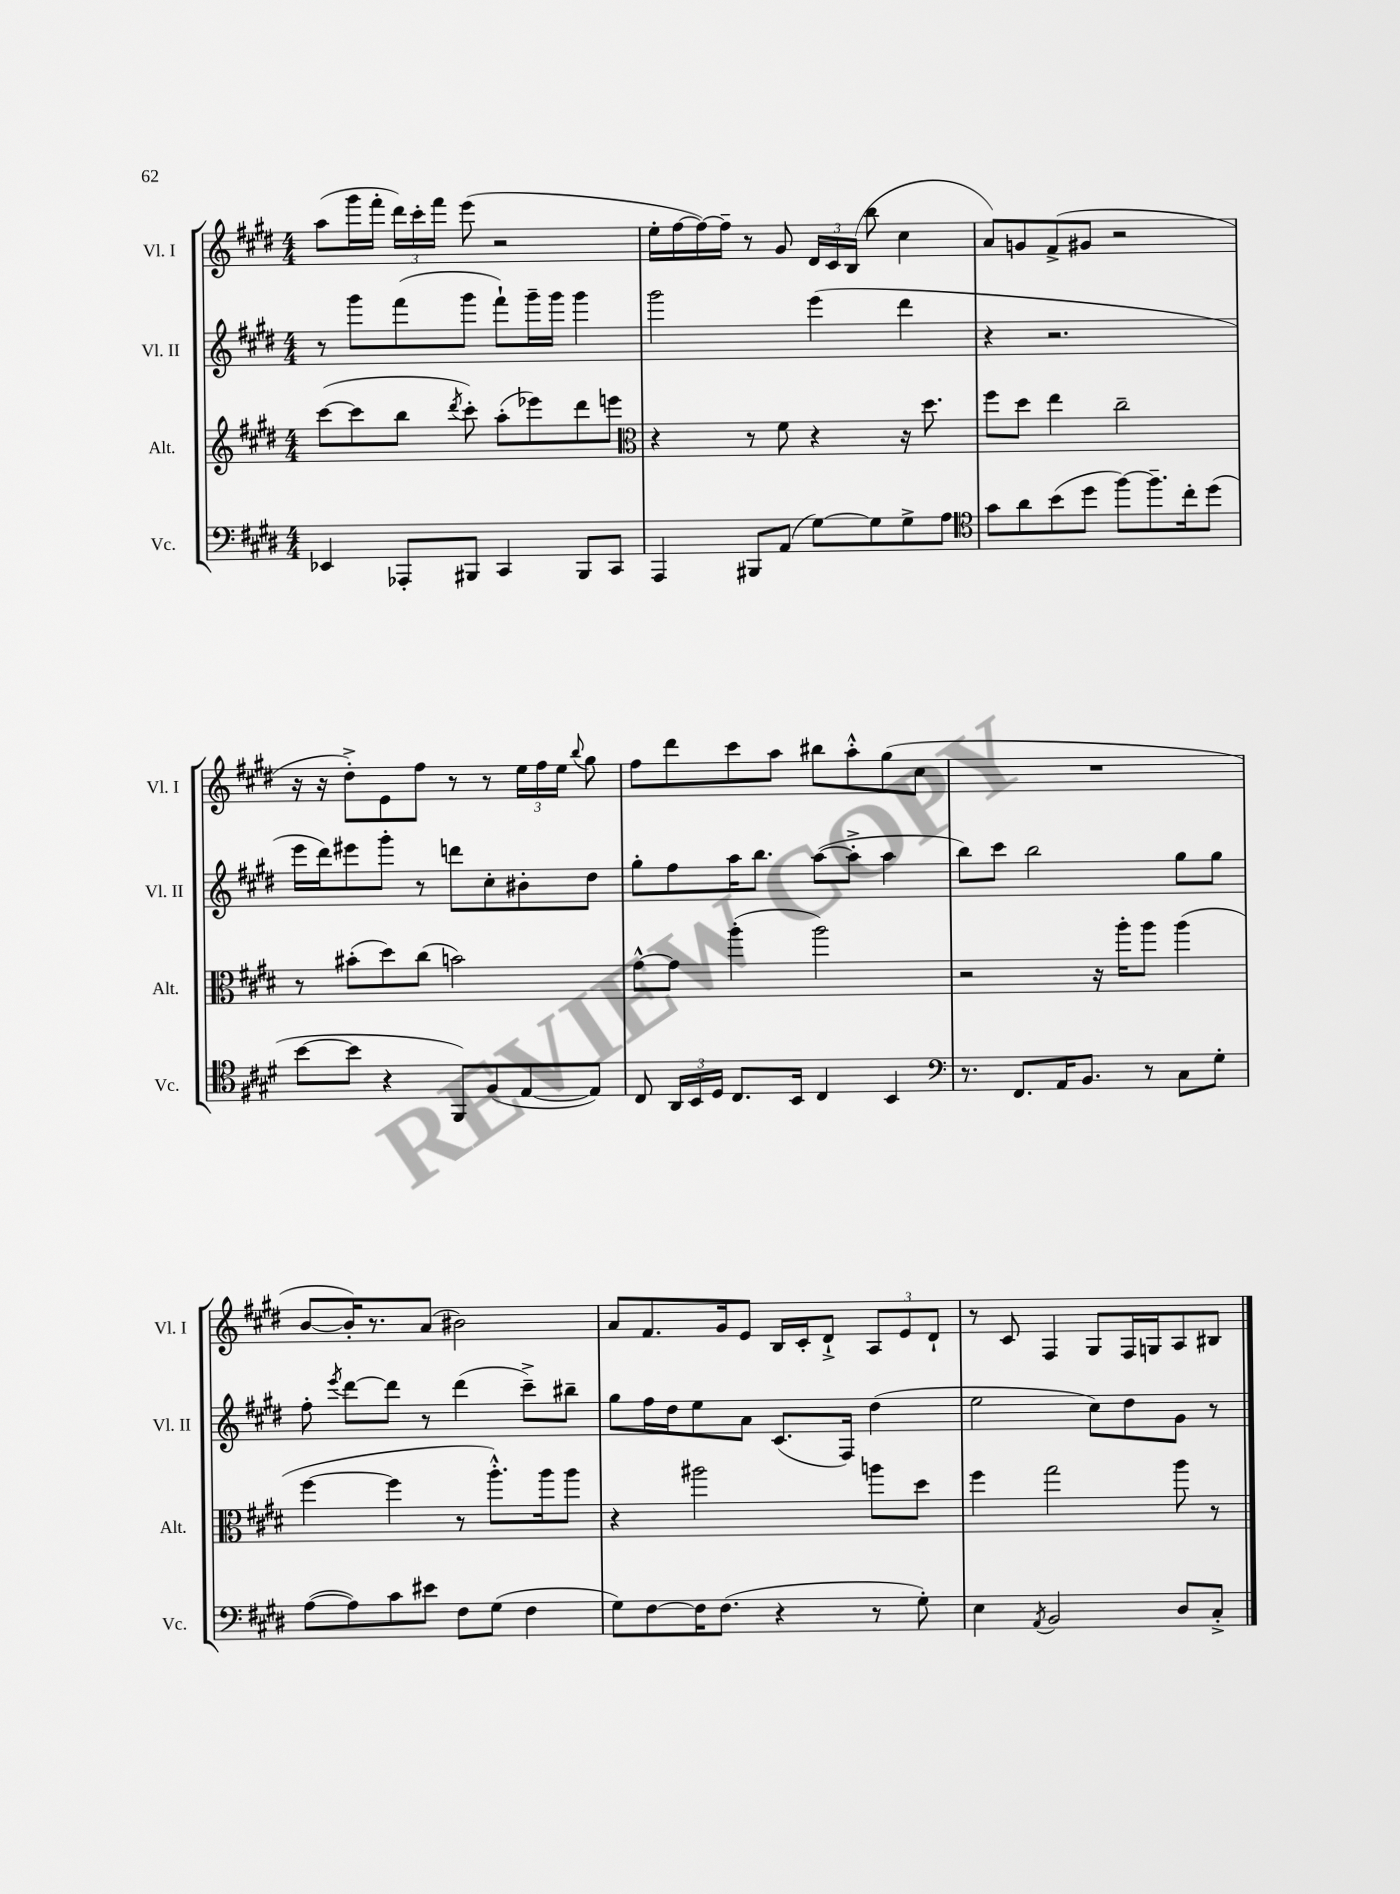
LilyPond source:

<<
\new StaffGroup <<
\new Staff = "s0" \with { instrumentName = "Vl. I" shortInstrumentName = "Vl. I" } {
    \clef treble \key e \major \numericTimeSignature \time 4/4
    \autoBeamOff a''8[( gis'''16 fis'''16]-. \tuplet 3/2 { dis'''16[) cis'''16-. fis'''16] } e'''8( r2 |
    e''16[-. fis''16~ fis''16~) fis''16]-- r8 gis'8 \tuplet 3/2 { dis'16[ cis'16 b16]( } b''8 cis''4 |
    a'8[) g'8 fis'8->( gis'8] r2 |
    r16 r16 dis''8[-.->) e'8 fis''8] r8 r8 \tuplet 3/2 { e''16[ fis''16 e''16] } \appoggiatura { b''8 } gis''8 |
    fis''8[ dis'''8 cis'''8 a''8] bis''8[ a''8-.-^ gis''8( cis''8] |
    R1 |
    b'8[~ b'16-.) r8. a'8]( bis'2) |
    a'8[ fis'8. gis'16 e'8] b16[ cis'16-. dis'8]-!-> \tuplet 3/2 { a8[ e'8 dis'8]-! } |
    r8 cis'8 fis4 gis8[ fis16 g16 a8 bis8] \bar "|." |
}
\new Staff = "s1" \with { instrumentName = "Vl. II" shortInstrumentName = "Vl. II" } {
    \clef treble \key e \major \numericTimeSignature \time 4/4
    \autoBeamOff r8 gis'''8[ fis'''8( gis'''8] fis'''8[-!) gis'''16-- gis'''16] gis'''4 |
    gis'''2 e'''4( dis'''4 |
    r4 r2. |
    e'''16[ dis'''16) eis'''8 gis'''8]-. r8 d'''8[ cis''8-. bis'8-. dis''8] |
    gis''8[-. fis''8 a''16 b''8.] a''8[~( a''8]-.-> a''4 |
    b''8[) cis'''8] b''2 gis''8[ gis''8] |
    fis''8-. \acciaccatura { e'''8 } dis'''8[~ dis'''8] r8 dis'''4( cis'''8[--->) bis''8]-- |
    gis''8[ fis''16 dis''16 e''8 a'8] cis'8.[( fis16]) dis''4( |
    e''2 cis''8[) dis''8 gis'8] r8 \bar "|." |
}
\new Staff = "s2" \with { instrumentName = "Alt." shortInstrumentName = "Alt." } {
    \clef treble \key e \major \numericTimeSignature \time 4/4
    \autoBeamOff cis'''8[~( cis'''8 b''8] \acciaccatura { dis'''8 } cis'''8-.) a''8[-.( ees'''8) dis'''8 e'''8] |
    \clef alto r4 r8 fis'8 r4 r16 dis''8. |
    fis''8[ dis''8] e''4 cis''2-- |
    r8 bis'8[-.( dis''8) cis''8]( b'2) |
    gis'8[~-^ gis'8] a''4-.( a''2) |
    r2 r16 a''16[-. a''8] a''4( |
    fis''4~ fis''4 r8 a''8.[-.-^) a''16 a''8] |
    r4 ais''2 a''8[ dis''8] |
    fis''4 gis''2 a''8 r8 \bar "|." |
}
\new Staff = "s3" \with { instrumentName = "Vc." shortInstrumentName = "Vc." } {
    \clef bass \key e \major \numericTimeSignature \time 4/4
    \autoBeamOff ees,4 aes,,8[-. bis,,8] cis,4 bis,,8[ cis,8] |
    a,,4 bis,,8[ a,8]( gis8[~) gis8 gis8-> a8] |
    \clef tenor gis'8[ a'8 b'8( dis''8] fis''8[~) fis''8.-- cis''16-. dis''8]( |
    b'8[~ b'8] r4 fis,8[) fis8( e8~ e8]) |
    cis8 \tuplet 3/2 { a,16[ b,16 dis16] } cis8.[ b,16] cis4 b,4 |
    \clef bass r8. fis,8.[ a,16 b,8.] r8 cis8[ gis8]-. |
    a8[~( a8) cis'8 eis'8] fis8[ gis8]( fis4 |
    gis8[) fis8~ fis16 fis8.]( r4 r8 gis8-.) |
    e4 \acciaccatura { a,8 } b,2 dis8[ cis8]-.-> \bar "|." |
}
>>
>>
\layout { \context { \Score \remove "Bar_number_engraver" } }
